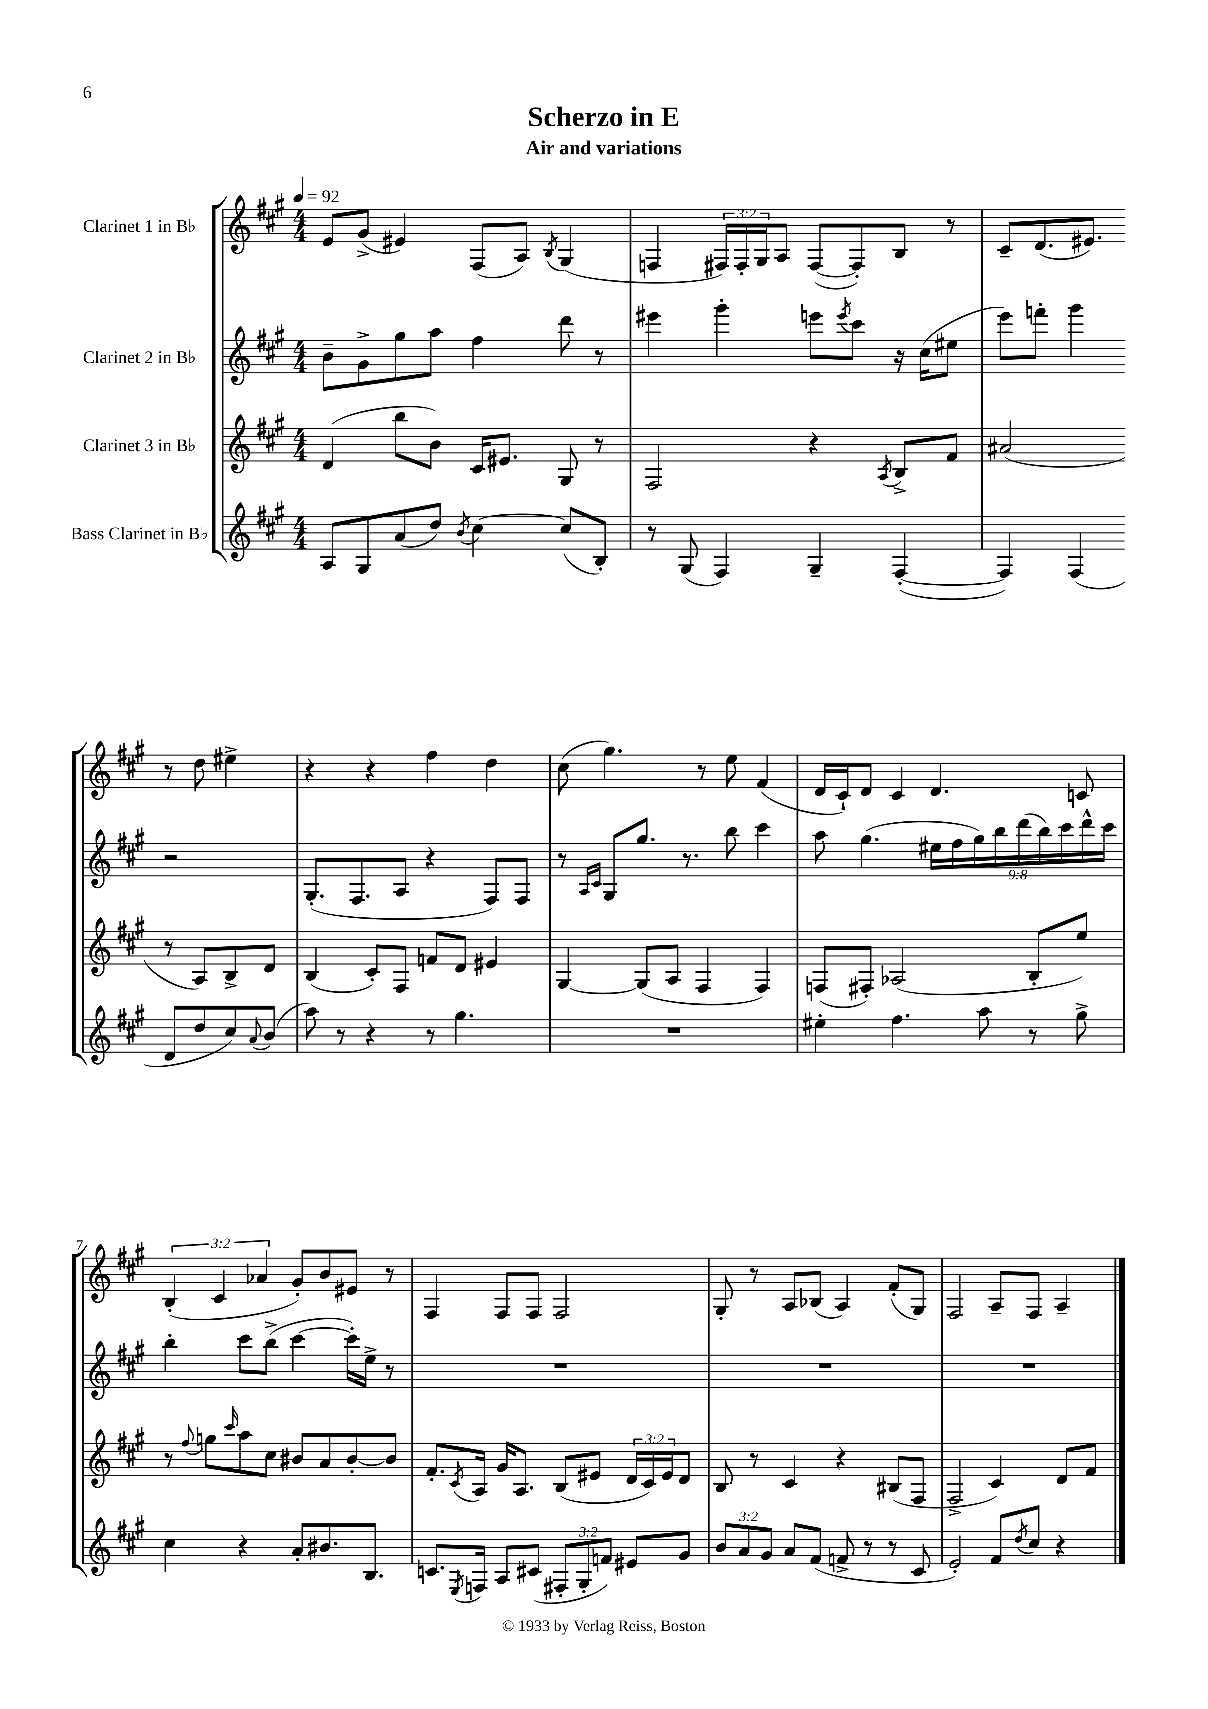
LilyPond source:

\header { title = "Scherzo in E" subtitle = "Air and variations" }
<<
\new StaffGroup <<
\new Staff = "s0" \with { instrumentName = "Clarinet 1 in Bb" } {
    \clef treble \key a \major \numericTimeSignature \time 4/4 \override Staff.TupletNumber.text = #tuplet-number::calc-fraction-text \tempo 4 = 92
    e'8 gis'8->( eis'4) fis8( a8) \acciaccatura { b8 } gis4( |
    f4 \tuplet 3/2 { fis16) fis16-. gis16 } a8 fis8~( fis8-.) b8 r8 |
    cis'8-- d'8.( eis'8.) r8 d''8 eis''4-> |
    r4 r4 fis''4 d''4 |
    cis''8( gis''4.) r8 e''8 fis'4( |
    d'16 cis'16-!) d'8 cis'4 d'4. c'8 |
    \tuplet 3/2 { b4-.( cis'4 aes'4 } gis'8-.) b'8 eis'8 r8 |
    fis4 fis8 fis8 fis2 |
    gis8-. r8 a8 bes8( a4) fis'8-.( gis8) |
    fis2 a8-- fis8 a4-- \bar "|." |
}
\new Staff = "s1" \with { instrumentName = "Clarinet 2 in Bb" } {
    \clef treble \key a \major \numericTimeSignature \time 4/4 \override Staff.TupletNumber.text = #tuplet-number::calc-fraction-text
    b'8-- gis'8-> gis''8 a''8 fis''4 d'''8 r8 |
    eis'''4 gis'''4-. e'''8 \acciaccatura { e'''8 } cis'''8 r16 cis''16( eis''8 |
    e'''8) f'''8-. gis'''4 r2 |
    gis8.-.( fis8. a8 r4 fis8) fis8 |
    r8 \grace { a16 cis'16 } gis8 gis''8. r8. b''8 cis'''4 |
    a''8 gis''4.( \tuplet 9/8 { eis''16 fis''16 gis''16) b''16 d'''16( b''16) cis'''16 d'''16-^ cis'''16 } |
    b''4-. cis'''8 b''8->( cis'''4~ cis'''16-.) e''16-> r8 |
    R1 |
    R1 |
    R1 \bar "|." |
}
\new Staff = "s2" \with { instrumentName = "Clarinet 3 in Bb" } {
    \clef treble \key a \major \numericTimeSignature \time 4/4 \override Staff.TupletNumber.text = #tuplet-number::calc-fraction-text
    d'4( b''8 b'8) cis'16 eis'8. gis8 r8 |
    fis2 r4 \acciaccatura { a8 } b8-> fis'8 |
    ais'2( r8 a8) b8-> d'8 |
    b4( cis'8-.) fis8 f'8 d'8 eis'4 |
    gis4~ gis8( a8 fis4 fis4) |
    f8( fis8-.) aes2( b8-. e''8) |
    r8 \appoggiatura { fis''8 } g''8 \grace { cis'''16 } a''8 cis''8 bis'8 a'8 bis'8~-. bis'8 |
    fis'8.-. \acciaccatura { cis'8 } a16 gis'16 a8. b8( eis'8 \tuplet 3/2 { d'16 cis'16) eis'16 } d'8 |
    b8 r8 cis'4 r4 bis8( fis8 |
    fis2-> cis'4) d'8 fis'8 \bar "|." |
}
\new Staff = "s3" \with { instrumentName = "Bass Clarinet in Bb" } {
    \clef treble \key a \major \numericTimeSignature \time 4/4 \override Staff.TupletNumber.text = #tuplet-number::calc-fraction-text
    a8 gis8 a'8( d''8) \acciaccatura { b'8 } cis''4~ cis''8( b8-.) |
    r8 gis8( fis4) gis4-- fis4~-.( |
    fis4) fis4( d'8 d''8 cis''8) \appoggiatura { a'8 } b'8( |
    a''8) r8 r4 r8 gis''4. |
    R1 |
    eis''4-. fis''4. a''8 r8 gis''8-> |
    cis''4 r4 a'8-. bis'8. b8. |
    c'8. \acciaccatura { e8 } f16 a8 cis'8( \tuplet 3/2 { fis8-. gis8-. f'8) } eis'8 gis'8 |
    \tuplet 3/2 { b'8 a'8 gis'8 } a'8 fis'8( f'8-> r8 r8 cis'8 |
    e'2-.) fis'8 \acciaccatura { d''8 } cis''8 r4 \bar "|." |
}
>>
>>
